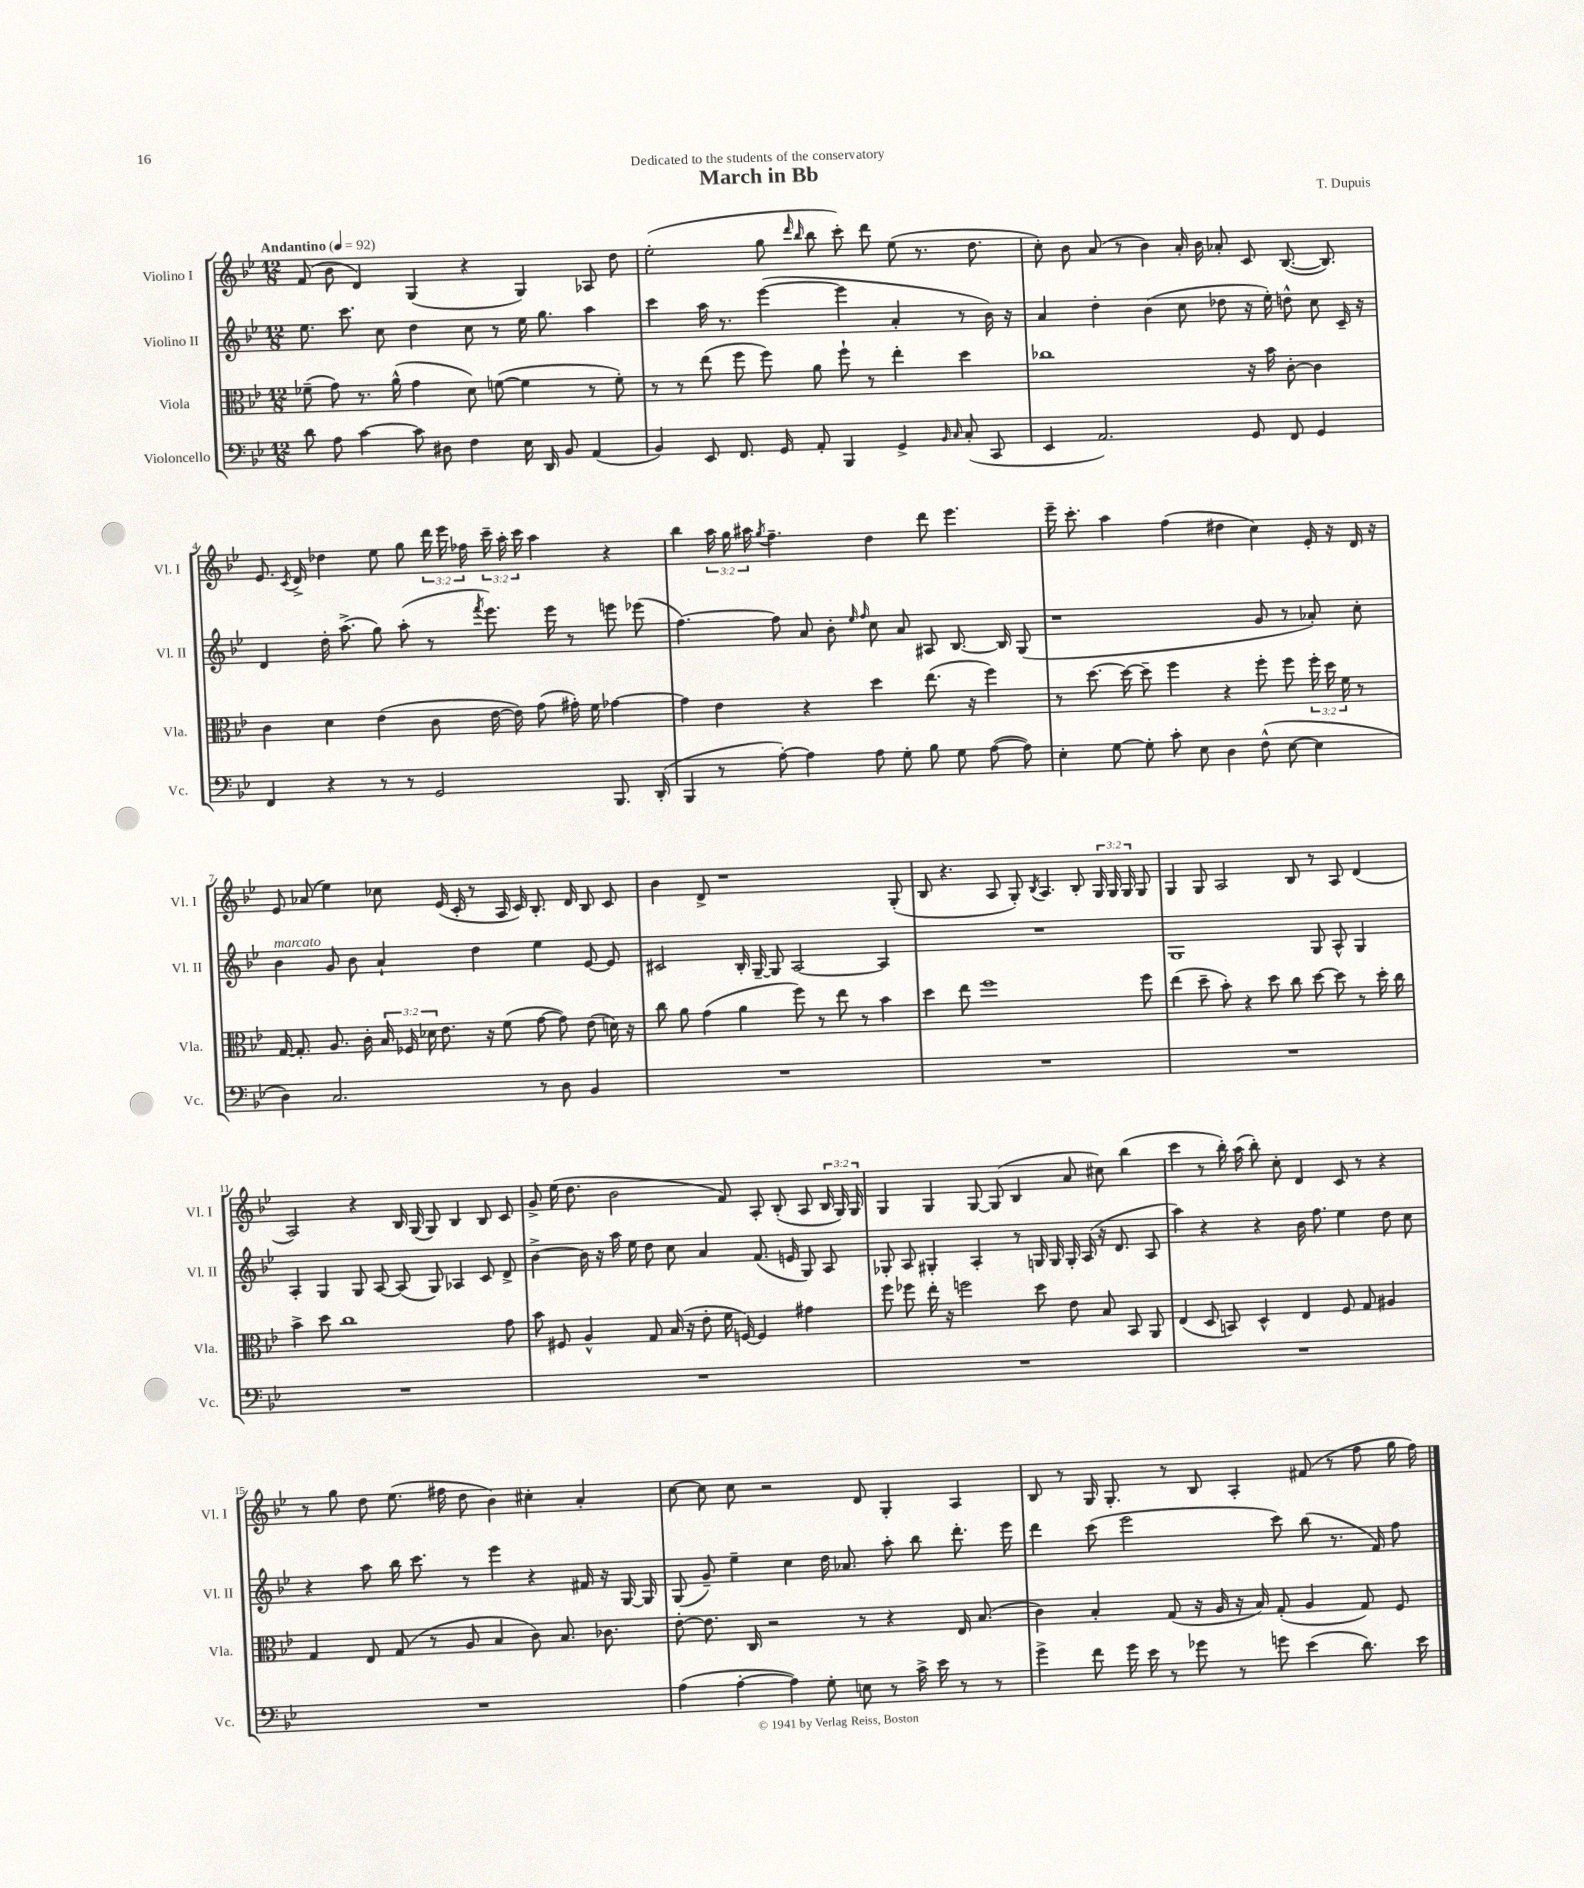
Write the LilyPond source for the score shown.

\header { title = "March in Bb" composer = "T. Dupuis" dedication = "Dedicated to the students of the conservatory" }
<<
\new StaffGroup <<
\new Staff = "s0" \with { instrumentName = "Violino I" shortInstrumentName = "Vl. I" } {
    \clef treble \key bes \major \numericTimeSignature \time 12/8 \override Staff.TupletNumber.text = #tuplet-number::calc-fraction-text \tempo "Andantino" 4 = 92
    \autoBeamOff f'8( bes'8 d'4) g4( r4 g4) aes8 d''8 |
    ees''2-.( g''8 \grace { d'''16 bes''16 } bes''8 c'''8-.) d'''8 ees''8( r8. d''8. |
    c''8-.) bes'8 a'8( r8 bes'4) a'16-. bes'16 aes'8-. c'8 bes8.~( bes8.) |
    ees'8. \acciaccatura { c'8 } d'16-> des''4 ees''8 g''8 \tuplet 3/2 { d'''16 ees'''16 fes''16 } \tuplet 3/2 { c'''16-- a''16-. c'''16 } a''4 r4 |
    bes''4 \tuplet 3/2 { a''16 g''16 ais''16 } \acciaccatura { g''8 } f''4.-- d''4 d'''8 ees'''4. |
    ees'''16-- c'''8.-. a''4 f''4( dis''4 c''4) ees'16-. r16 d'16 r16 |
    ees'8 aes'8( ees''4) ces''8 ees'16( c'16-. r8 a16 c'16) bes8.-. d'16 bes8 c'8 |
    bes'4 d'8-> r1 g8-.( |
    bes8 r4. a8 g8-.) \acciaccatura { bes8 } a4. bes8-. \tuplet 3/2 { g16 g16 g16 } g8 |
    g4 g8 a2 bes8 r8 a8 d'4( |
    a2) r4 bes16 g16( g8) bes4 bes8 c'8 |
    g'8-> ees''16( d''8. bes'2 f'8) a8-. bes8-.( a8 \tuplet 3/2 { bes16 g16) g16 } |
    g4 g4 g8~ g8( bes4 a'8 cis''8) bes''4( |
    c'''4 r8 bes''16-.) a''16( bes''8-.) c''8-. d'4 c'8 r8 r4 |
    r8 g''8 d''8 ees''8.( fis''16 d''8 bes'4) cis''4-. a'4-. |
    c''8~ c''8 c''8 r2 d'8 g4-. a4 |
    bes8 r8 g16 g8.-. r8 bes8 a4-. fis'8( r8 f''8 g''16 f''16) \bar "|." |
}
\new Staff = "s1" \with { instrumentName = "Violino II" shortInstrumentName = "Vl. II" } {
    \clef treble \key bes \major \numericTimeSignature \time 12/8
    \autoBeamOff ees''8. c'''8. c''8 d''4 c''8 r8 ees''16 g''8. a''4 |
    c'''4 a''16 r8. ees'''4~( ees'''4 a'4-. r8 bes'16) r16 |
    a'4 d''4-. bes'4( c''8 des''8 r16 ees''16-.) d''8-^ c''8 c'16-- r16 |
    d'4 d''16-. a''8.->( g''8) a''8-.( r8 \acciaccatura { f'''8 } ees'''8.) ees'''16 r8 e'''8 ees'''8( |
    f''4.~) f''8 a'8 bes'8-. \grace { ees''16 f''16 } c''8 a'8 ais8 bes8.~ bes16 g8( |
    r1 g'8 r8 aes'8-.) c''8-. |
    bes'4^\markup { \italic "marcato" } g'8 bes'8 a'4-! d''4 ees''4 ees'8~ ees'8 |
    cis'2 bes16-. g16~-- g8 a2~ a4 |
    R1. |
    g1 g8 a8-^ g4 |
    a4-. g4 g8 a8~ a8( g8) aes4 c'8 d'8-> |
    bes'4~-> bes'16 r16 a''16 ees''16 d''8 c''8 a'4 f'8.( e'16 g8) a8 |
    ges8-. a8 gis4-. a4-. r8 g16 g16 g16-. a16( r16 d'8. a8 |
    a''4) r4 r4 bes'16 f''8. ees''4 d''8 c''8 |
    r4 a''8 bes''16 c'''8. r8 ees'''4 r4 fis'16 r16 g16~ g16 |
    g8( g'8--) ees''4-- c''4 d''16 aes'8. a''8-. bes''8 d'''8.-. ees'''16 |
    d'''4 c'''8( ees'''2 c'''8) bes''8( r8. f'16) f''8 \bar "|." |
}
\new Staff = "s2" \with { instrumentName = "Viola" shortInstrumentName = "Vla." } {
    \clef alto \key bes \major \numericTimeSignature \time 12/8 \override Staff.TupletNumber.text = #tuplet-number::calc-fraction-text
    \autoBeamOff fes'8--( g'8) r8. a'16-^( g'4 d'8) f'8~( f'4 r8 f'8-.) |
    r8 r8 ees''8( f''8 f''8) a'8 f''8-! r8 ees''4-. d''4 |
    ces''1 r16 bes'16 c'8~-. c'4 |
    c'4 d'4 ees'4( c'8 ees'16~ ees'16) g'8( gis'16-.) f'16 ges'4~ |
    ges'4 ees'4 r4 d''4 ees''8.( r16 f''4) |
    r8 d''8.~ d''16~ d''8-- f''4 r4 f''8-. f''8 \tuplet 3/2 { f''16-. d''16 f'16 } r8 |
    g16~ g8.-. a8. c'16-. \tuplet 3/2 { bes16 fes16 des'16 } ees'8. r16 f'8( g'8~ g'8) ees'8( d'16) r16 |
    c''8 a'8 g'4( a'4 f''8) r8 ees''8 r8 bes'4 |
    d''4 ees''8 f''1 f''8 |
    ees''4( d''8-- bes'8-.) r4 d''8 c''8 d''8~ d''8 r8 d''16-. c''16 |
    bes'4-> d''8 c''1 g'8 |
    bes'8 fis8 a4-^ g8 bes16( r16 ees'8-. f'16 f16~) f4 gis'4 |
    f''8 fes''8 ees''16-. r16 f''2 d''8 ees'8 bes8 bes,8 a,8 |
    ees4( d8 b,8) d4-^ ees4 f8 g8 ais4 |
    g4 ees8 g8( r8 a8 bes4 c'8) bes8. ces'8. |
    ees'8~-. ees'8. c16 r2 r8 r4 ees16 bes8.( |
    c'4) bes4-. g8( r16 a16 r16 bes16) g8-.( a4 g8) f8 \bar "|." |
}
\new Staff = "s3" \with { instrumentName = "Violoncello" shortInstrumentName = "Vc." } {
    \clef bass \key bes \major \numericTimeSignature \time 12/8
    \autoBeamOff d'8 a8 c'4~ c'8 dis8 f4 ees16 d,16 bes,8 a,4( |
    bes,4) ees,8 f,8. g,16 a,8-. bes,,4 g,4-> \grace { bes,16 c16 } c8-.( c,8 |
    ees,4 a,2.) g,8 f,8 g,4 |
    f,4 r4 r8 r8 g,2 bes,,8. d,16-.( |
    bes,,4 r8 a8~-.) a4 a8 g8-. bes8 g8 a8~( a8) |
    ees4-. g8~ g8-. c'8-. ees8 d4 f8-^( ees8~ ees4 |
    d4) c2. r8 d8 bes,4 |
    R1. |
    R1. |
    R1. |
    R1. |
    R1. |
    R1. |
    R1. |
    R1. |
    a4( a4~-. a4) g8-. e8 r8 c'16-> ees'16 r8 r8 |
    g'4-> f'8 g'16 ees'16 r8 ges'8 r8 g'8 ees'4( d'8.) ees'16 \bar "|." |
}
>>
>>
